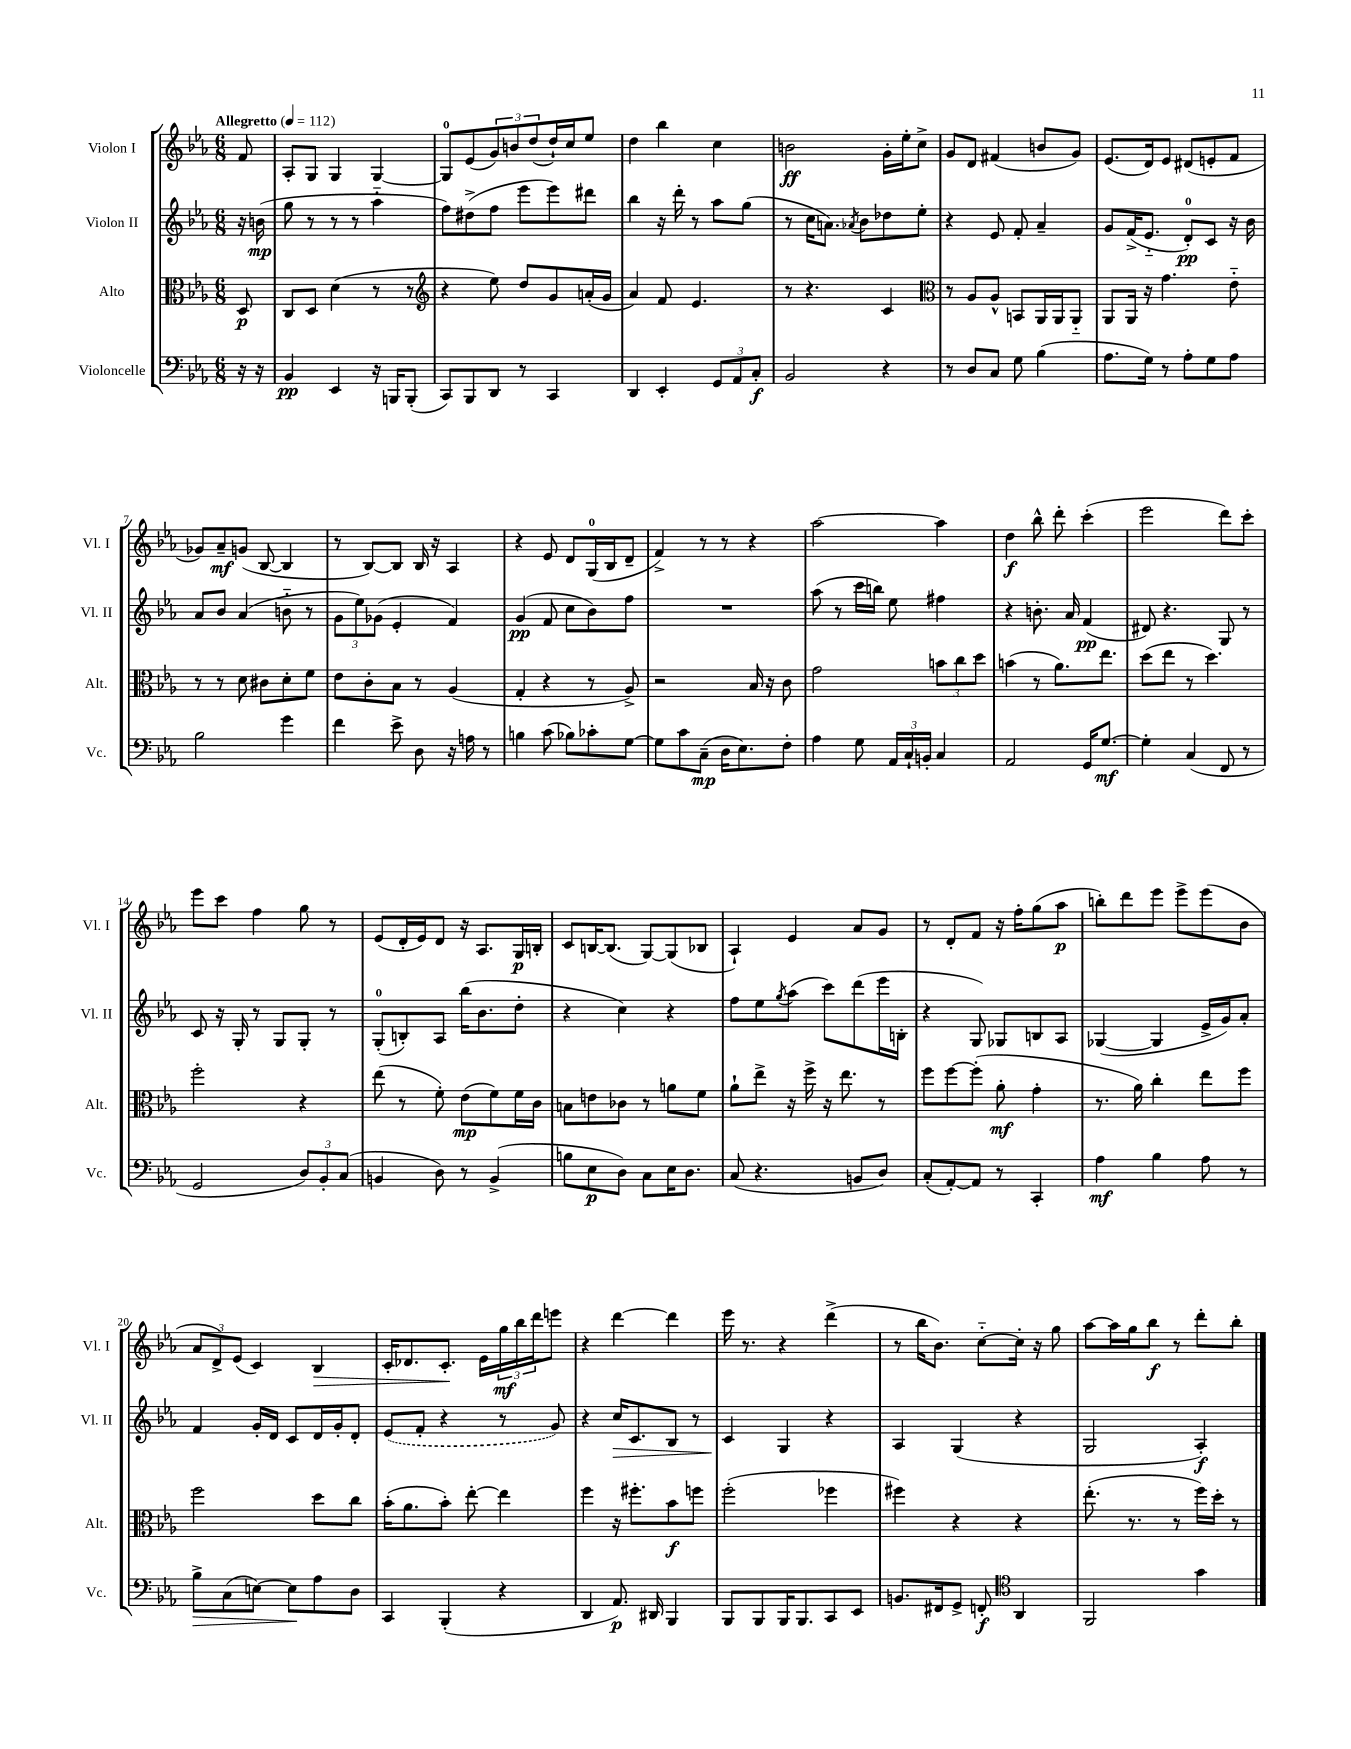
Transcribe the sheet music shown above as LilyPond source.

<<
\new StaffGroup <<
\new Staff = "s0" \with { instrumentName = "Violon I" shortInstrumentName = "Vl. I" } {
    \clef treble \key ees \major \numericTimeSignature \time 6/8 \partial 8 \tempo "Allegretto" 4 = 112
    f'8 |
    aes8-. g8 g4 g4~ |
    g8-0 ees'8( \tuplet 3/2 { g'8) b'8 d''8( } d''16-!) c''16 ees''8 |
    d''4 bes''4 c''4 |
    b'2\ff g'16-. ees''16-. c''8-> |
    g'8 d'8 fis'4( b'8 g'8) |
    ees'8.( d'16) ees'8 dis'8( e'8-. f'8 |
    ges'8) aes'8--\mf g'8( bes8~ bes4 |
    r8 bes8~) bes8 bes16 r16 aes4 |
    r4 ees'8 d'8 g16-0( bes16 d'8-- |
    f'4->) r8 r8 r4 |
    aes''2~ aes''4 |
    d''4\f bes''8-^ d'''8-. c'''4-.( |
    ees'''2 d'''8) c'''8-. |
    ees'''8 c'''8 f''4 g''8 r8 |
    ees'8( d'16-. ees'16) d'8 r16 aes8. g16\p b16-. |
    c'8 b16~ b8.( g8~) g8( bes8 |
    aes4-!) ees'4 aes'8 g'8 |
    r8 d'8-. f'8 r16 f''16-. g''8( aes''8\p |
    b''8-.) d'''8 ees'''8 ees'''8-> ees'''8( bes'8 |
    \tuplet 3/2 { aes'8 d'8->) ees'8( } c'4) bes4\> |
    c'16-. des'8. c'8.-.\! ees'16 \tuplet 3/2 { g''16\mf bes''16 d'''16 } e'''8 |
    r4 d'''4~ d'''4 |
    ees'''16 r8. r4 d'''4->( |
    r8 bes''16 bes'8.) c''8~-_ c''16-. r16 g''8 |
    aes''8~ aes''16 g''16 bes''8\f r8 d'''8-. bes''8-. \bar "|." |
}
\new Staff = "s1" \with { instrumentName = "Violon II" shortInstrumentName = "Vl. II" } {
    \clef treble \key ees \major \numericTimeSignature \time 6/8 \partial 8
    r16 b'16\mp( |
    g''8 r8 r8 r8 aes''4-_ |
    f''8) dis''8->( f''8 ees'''8 ees'''8) dis'''8 |
    bes''4 r16 d'''16-. r8 aes''8 g''8( |
    r8 c''16 a'8.) \acciaccatura { aes'8 } bes'8 des''8 ees''8-. |
    r4 ees'8 f'8-. aes'4-- |
    g'8 f'16->( ees'8.-_ d'8-0-.\pp) c'8 r16 bes'16 |
    aes'8 bes'8 aes'4( b'8-_ r8 |
    \tuplet 3/2 { g'8 ees''8) ges'8( } ees'4-. f'4) |
    g'4\pp( f'8 c''8 bes'8) f''8 |
    R2. |
    aes''8( r8 c'''16 b''16) ees''8 fis''4 |
    r4 b'8.-. aes'16 f'4\pp( |
    dis'8) r4. g8 r8 |
    c'8 r16 g16-. r8 g8 g8-. r8 |
    g8-0-.( b8-.) aes8 bes''16( bes'8. d''8-. |
    r4 c''4) r4 |
    f''8 ees''8 \acciaccatura { g''8 } aes''8( c'''8) d'''8( ees'''16 b16-. |
    r4 g8) ges8 b8 aes8 |
    ges4~( ges4 ees'16-> g'16) aes'8-. |
    f'4 g'16-. d'16 c'8 d'16 g'16-. d'8-. |
    \once \slurDashed ees'8( f'8-. r4 r8 g'8) |
    r4 c''16\> c'8. bes8 r8 |
    c'4\! g4 r4 |
    aes4 g4( r4 |
    g2 aes4-.\f) \bar "|." |
}
\new Staff = "s2" \with { instrumentName = "Alto" shortInstrumentName = "Alt." } {
    \clef alto \key ees \major \numericTimeSignature \time 6/8 \partial 8
    d8\p |
    c8 d8 d'4( r8 r8 |
    \clef treble r4 ees''8) d''8 g'8 a'16-.( g'16 |
    aes'4) f'8 ees'4. |
    r8 r4. c'4 |
    \clef alto r8 aes8 aes8-^ b,8 aes,16 aes,16 aes,8-_ |
    aes,8 aes,16 r16 g'4. ees'8-_ |
    r8 r8 d'8 cis'8 d'8-. f'8 |
    ees'8 c'8-. bes8 r8 aes4( |
    g4-. r4 r8 aes8->) |
    r2 bes16 r16 c'8 |
    g'2 \tuplet 3/2 { b'8 c''8 d''8 } |
    b'4( r8 aes'8.) ees''8. |
    d''8( ees''8 r8 d''4.) |
    f''2-. r4 |
    ees''8( r8 f'8-.) ees'8\mp( f'8) f'16 c'16 |
    b8 e'8 ces'8 r8 a'8 f'8 |
    aes'8-! ees''8-> r16 f''16-> r16 ees''8. r8 |
    f''8 f''8~ f''8-.( aes'8-.\mf g'4-. |
    r8. aes'16) c''4-. ees''8 f''8 |
    f''2 d''8 c''8 |
    bes'16-.( aes'8. bes'8-.) ees''8~-. ees''4 |
    f''4 r16 fis''8.-. bes'8\f f''8 |
    f''2-.( fes''4 |
    fis''4) r4 r4 |
    ees''8.-.( r8. r8 f''16) d''16-. r8 \bar "|." |
}
\new Staff = "s3" \with { instrumentName = "Violoncelle" shortInstrumentName = "Vc." } {
    \clef bass \key ees \major \numericTimeSignature \time 6/8 \partial 8
    r16 r16 |
    bes,4\pp ees,4 r16 b,,16 b,,8-.( |
    c,8) bes,,8 d,8 r8 c,4 |
    d,4 ees,4-. \tuplet 3/2 { g,8 aes,8 c8-.\f } |
    bes,2 r4 |
    r8 d8 c8 g8 bes4( |
    aes8. g16) r8 aes8-. g8 aes8 |
    bes2 g'4 |
    f'4 ees'8-> d8 r16 a16 r8 |
    b4 c'8( bes8) ces'8-. g8~ |
    g8 c'8 c8--\mp( d16 ees8.) f8-. |
    aes4 g8 \tuplet 3/2 { aes,16 c16-! b,16-. } c4 |
    aes,2 g,16 g8.~\mf |
    g4-. c4( f,8 r8 |
    g,2 \tuplet 3/2 { d8) bes,8-. c8( } |
    b,4 d8) r8 b,4->( |
    b8 ees8\p d8) c8 ees16 d8. |
    c8( r4. b,8 d8) |
    c8-.( aes,8~-.) aes,8 r8 c,4-. |
    aes4\mf bes4 aes8 r8 |
    bes8->\> c8( e8~) e8\! aes8 d8 |
    c,4 bes,,4-.( r4 |
    d,4 aes,8.\p) dis,16 bes,,4 |
    bes,,8 bes,,8 bes,,16 bes,,8. c,8 ees,8 |
    b,8. fis,16 g,8-> f,8-.\f \clef tenor aes,4 |
    f,2 g'4 \bar "|." |
}
>>
>>
